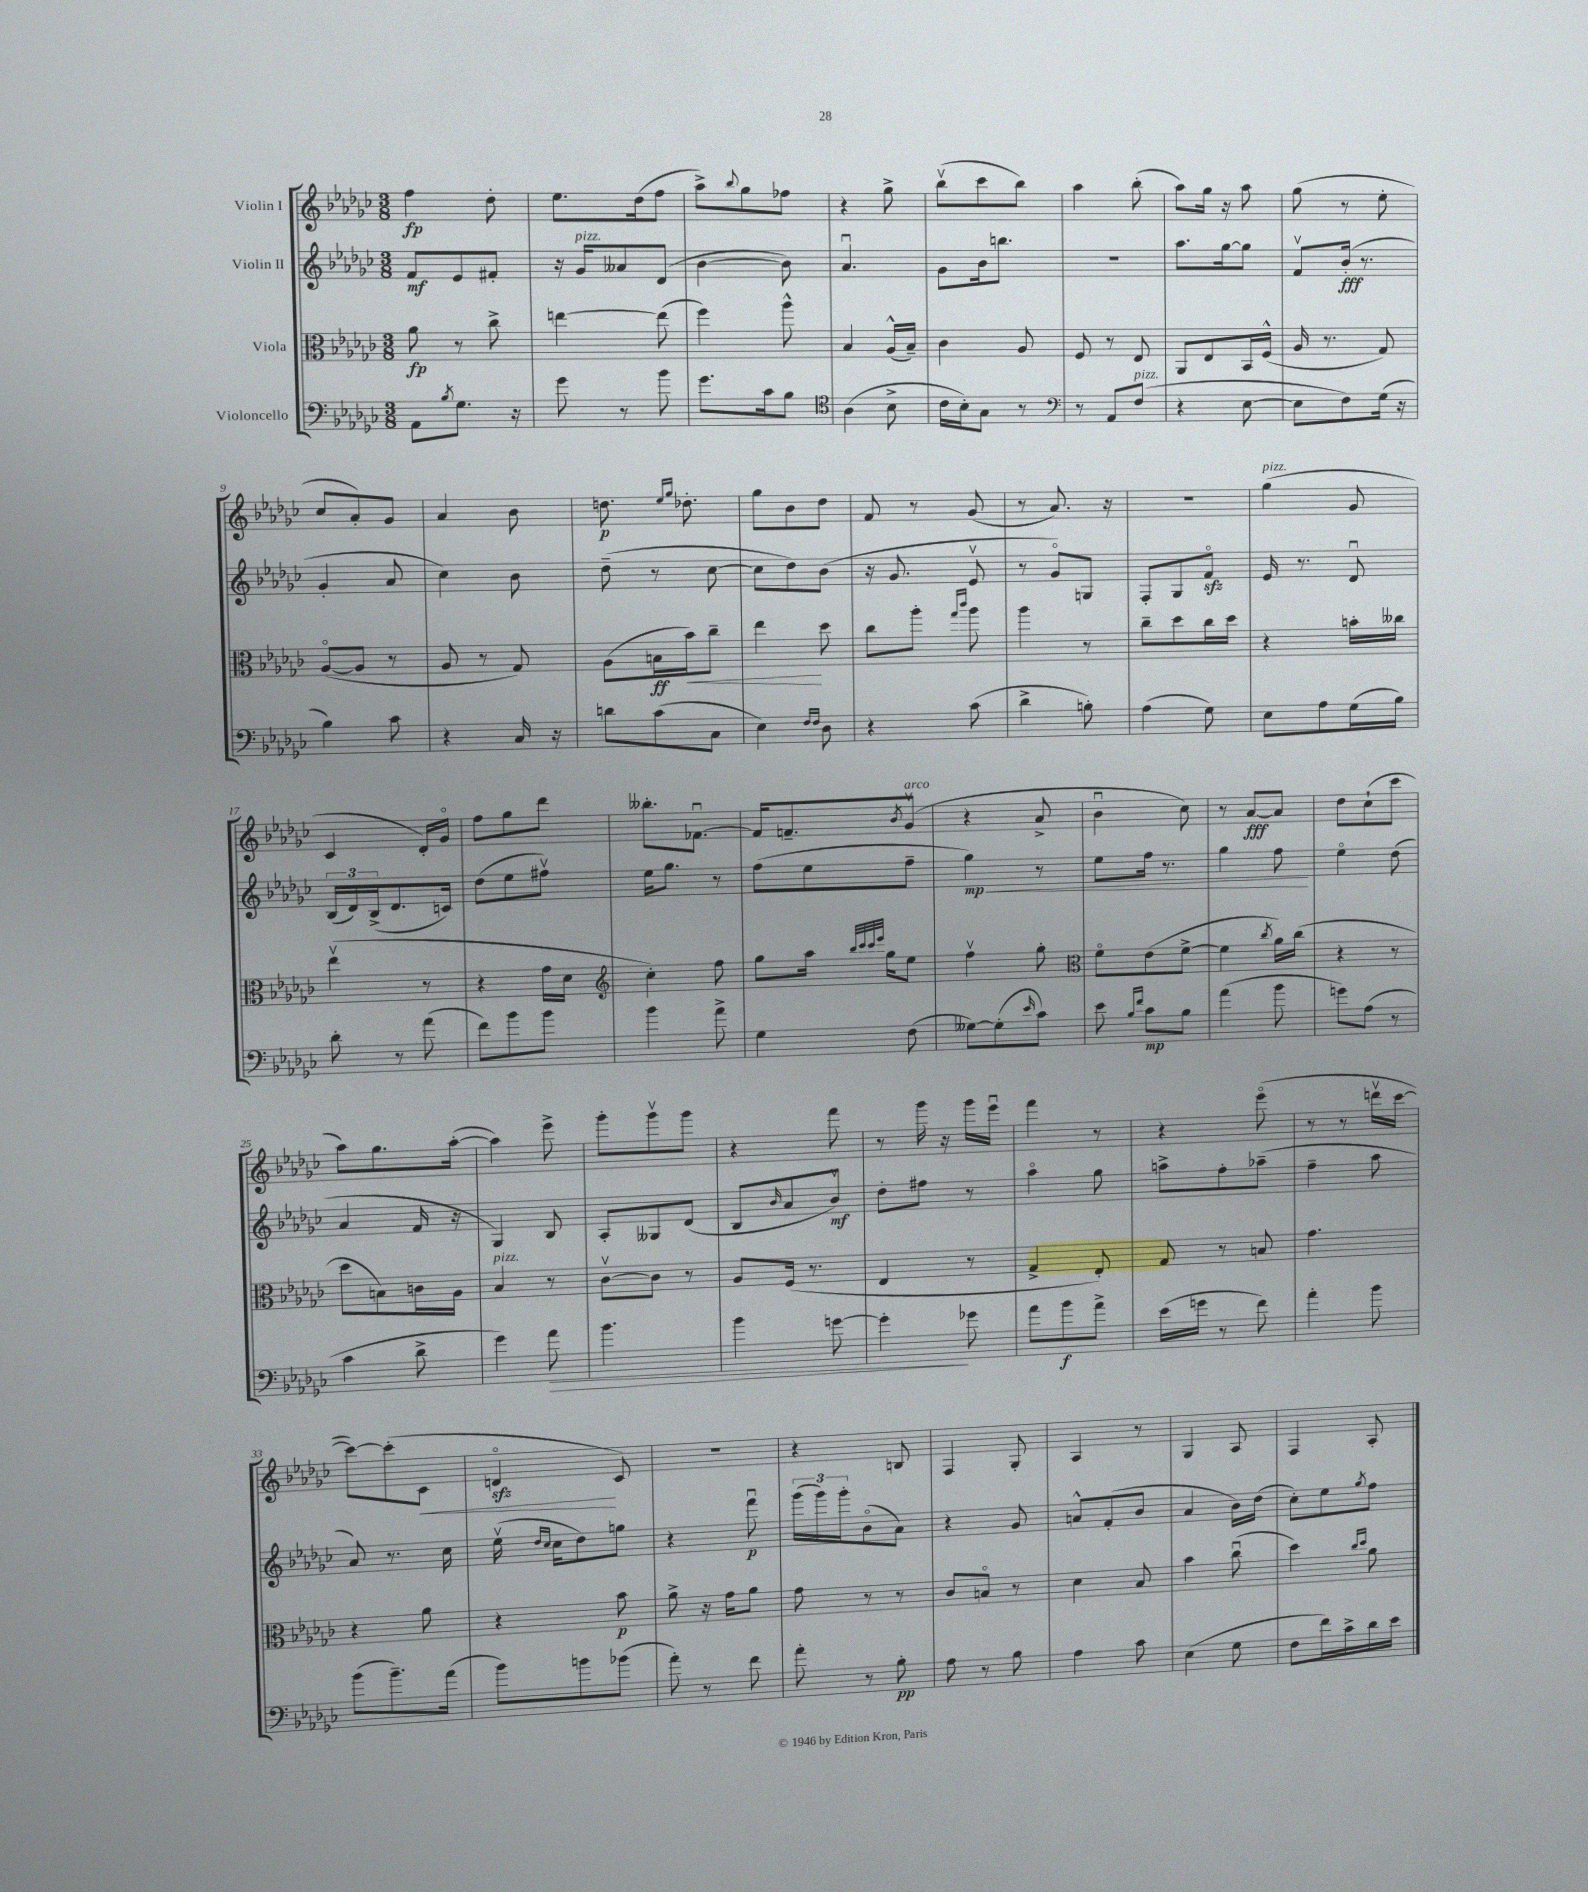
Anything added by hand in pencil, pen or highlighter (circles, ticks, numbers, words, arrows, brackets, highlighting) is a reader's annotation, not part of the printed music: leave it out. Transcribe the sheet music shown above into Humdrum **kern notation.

**kern	**dynam	**kern	**dynam	**kern	**dynam	**kern	**dynam
*part4	*part4	*part3	*part3	*part2	*part2	*part1	*part1
*staff4	*staff4	*staff3	*staff3	*staff2	*staff2	*staff1	*staff1
*I"Violoncello	*	*I"Viola	*	*I"Violin II	*	*I"Violin I	*
*clefF4	*	*clefC3	*	*clefG2	*	*clefG2	*
*k[b-e-a-d-g-c-]	*	*k[b-e-a-d-g-c-]	*	*k[b-e-a-d-g-c-]	*	*k[b-e-a-d-g-c-]	*
*M3/8	*	*M3/8	*	*M3/8	*	*M3/8	*
=1	=1	=1	=1	=1	=1	=1	=1
8AA-\L	.	8a-\	fp	8f/L	mf	4ff\	fp
8qB-/	.	.	.	.	.	.	.
8.G-\J	.	8r	.	8e-/	.	.	.
.	.	8cc-^\	.	8f#X'/J	.	8dd-'\	.
16r	.	.	.	.	.	.	.
=2	=2	=2	=2	=2	=2	=2	=2
8g-\	.	[4een\	.	16r	.	8.ee-\L	.
!	!	!	!	!LO:TX:a:i:t=pizz.	!	!	!
.	.	.	.	16g-/KL	.	.	.
8r	.	.	.	8a--X/	.	.	.
.	.	.	.	.	.	(16dd-\k	.
8b-\	.	(8ee\]	.	(8d-/J	.	8ff\J	.
=3	=3	=3	=3	=3	=3	=3	=3
8.g-\L	.	4ff\)	.	[4b-\	.	8aa-^\L)	.
.	.	.	.	.	.	8qqbb-/	.
.	.	.	.	.	.	8gg-\	.
16c-\k	.	.	.	.	.	.	.
8B-\J	.	8aa-^^\	.	8b-\])	.	8ff-X\J	.
=4	=4	=4	=4	=4	=4	=4	=4
*clefC4	*	*	*	*	*	*	*
(4A-\	.	4B-/	.	4.a-u/	.	4r	.
8B-^\	.	(16A-^^/LL	.	.	.	8gg-^\	.
.	.	16B-~/JJ)	.	.	.	.	.
=5	=5	=5	=5	=5	=5	=5	=5
16c-\LL	.	4c-\	.	8g-\L	.	(8bb-v\L	.
16B-'\J)	.	.	.	.	.	.	.
8G-\J	.	.	.	16b-\k	.	8ccc-\	.
.	.	.	.	8.bbn\J	.	.	.
8r	.	8A-/	.	.	.	8bb-\J)	.
=6	=6	=6	=6	=6	=6	=6	=6
*clefF4	*	*	*	*	*	*	*
8r	.	8F/	.	4.r	.	4aa-\	.
8AA-/L	.	8r	.	.	.	.	.
!LO:TX:a:i:t=pizz.	!	!	!	!	!	!	!
(8F/J	.	8E-/	.	.	.	(8bb-'\	.
=7	=7	=7	=7	=7	=7	=7	=7
4r	.	8AA-/L	.	8.aa-\L	.	8aa-\L)	.
.	.	8E-/	.	.	.	16gg-\Jk	.
.	.	.	.	[16gg-\k	.	16r	.
[8E-\	.	16BB-/L	.	8gg-\J]	.	8aa-\	.
.	.	(16F^^/JJ	.	.	.	.	.
=8	=8	=8	=8	=8	=8	=8	=8
8E-\L]	.	16A-/	.	8fv/L	.	(8gg-\	.
.	.	8.r	.	.	.	.	.
8F\)	.	.	.	(16b-'/Jk	fff	8r	.
.	.	.	.	8.r	.	.	.
(16G-\Jk	.	8G-/)	.	.	.	8ee-'\	.
16r	.	.	.	.	.	.	.
!!LO:LB:g=z
=9	=9	=9	=9	=9	=9	=9	=9
4B-\)	.	([8A-/L	.	4g-'/	.	8cc-/L	.
.	.	8A-/J]	.	.	.	8a-'/)	.
8c-\	.	8r	.	8a-/	.	8g-/J	.
=10	=10	=10	=10	=10	=10	=10	=10
4r	.	8A-/	.	4cc-\)	.	4a-/	.
.	.	8r	.	.	.	.	.
16C-/	.	8G-/)	.	8b-\	.	8b-\	.
16r	.	.	.	.	.	.	.
=11	=11	=11	=11	=11	=11	=11	=11
8dn\L	.	(8A-\L	.	(8dd-~\	.	8.ddn\	p
(8c-\	.	16Bn\L	ff	8r	.	.	.
.	.	.	.	.	.	16qqee-/LL	.
.	.	.	.	.	.	16qqgg-/JJ	.
!	!	!	!LO:HP:b	!	!	!	!
.	.	16b-\J)	<	.	.	8.dd-X'\	.
8C-\J	.	8cc-~\J	.	[8cc-\	.	.	.
=12	=12	=12	=12	=12	=12	=12	=12
4E-\)	.	4ee-\	.	8cc-\L]	.	8gg-\L	.
.	.	.	.	8dd-\)	.	8b-\	.
16qqF/LL	.	.	.	.	.	.	.
16qqF/JJ	.	.	.	.	.	.	.
8D-\	.	8dd-\	[	(8b-\J	.	8dd-\J	.
=13	=13	=13	=13	=13	=13	=13	=13
4r	.	8cc-\L	.	16r	.	8f/	.
.	.	.	.	8.g-/	.	.	.
.	.	8aa-'\J	.	.	.	8r	.
.	.	16qqgg-/LL	.	.	.	.	.
.	.	16qqccc-/JJ	.	.	.	.	.
(8c-\	.	8aa-\	.	8e-v/	.	(8g-/	.
=14	=14	=14	=14	=14	=14	=14	=14
4d-^\	.	4aa-\	.	8r	.	8r	.
.	.	.	.	8g-/L)	.	8.a-/)	.
8Bn'\)	.	8r	.	8Gn/J	.	.	.
.	.	.	.	.	.	16r	.
=15	=15	=15	=15	=15	=15	=15	=15
(4A-\	.	8cc-~\L	.	8F'/L	.	4.r	.
.	.	8dd-\	.	8G-/	.	.	.
8G-\)	.	16cc-\L	.	8fzz/J	.	.	.
.	.	16dd-\JJ	.	.	.	.	.
=16	=16	=16	=16	=16	=16	=16	=16
!	!	!	!	!	!	!LO:TX:a:i:t=pizz.	!
8E-\L	.	4r	.	16e-/	.	(4gg-\	.
.	.	.	.	8.r	.	.	.
8A-\	.	.	.	.	.	.	.
(16G-\L	.	16bn'\LL	.	8d-u/	.	8g-/	.
16B-\JJ)	.	16cc--X\JJ	.	.	.	.	.
!!LO:LB:g=z
=17	=17	=17	=17	=17	=17	=17	=17
8d-'\	.	(4ee-v\	.	(24B-/LL	.	4c-/	.
.	.	.	.	24d-/)	.	.	.
.	.	.	.	(24B-^/J	.	.	.
8r	.	.	.	8.d-/	.	.	.
(8a-\	.	8r	.	.	.	16d-'/LL)	.
.	.	.	.	16cn/Jk)	.	16g-/JJ	.
=18	=18	=18	=18	=18	=18	=18	=18
8f\L)	.	4r	.	(8dd-\L	.	8ff\L	.
8b-\	.	.	.	8ee-\	.	8gg-\	.
8b-\J	.	16g-\LL	.	8ff#Xv\J)	.	8ddd-\J	.
.	.	16d-\JJ	.	.	.	.	.
=19	=19	=19	=19	=19	=19	=19	=19
*	*	*clefG2	*	*	*	*	*
4b-\	.	4cc-'\)	.	16ee-\KL	.	8.bb--X'\L	.
.	.	.	.	8.gg-\J	.	.	.
.	.	.	.	.	.	[8.f-Xu\J	.
8a-^\	.	8ff\	.	8r	.	.	.
=20	=20	=20	=20	=20	=20	=20	=20
4G-\	.	8gg-\L	.	(8ff\L	.	16f-/KL]	.
.	.	.	.	.	.	8.fn~/	.
.	.	16aa-\Jk	.	8ee-\	.	.	.
.	.	32qqbb-/LLL	.	.	.	.	.
.	.	32qqccc-/	.	.	.	.	.
.	.	32qqccc-/	.	.	.	.	.
.	.	32qqeee-/JJJ	.	.	.	.	.
.	.	16gg-\KL	.	.	.	.	.
.	.	.	.	.	.	8qb-/	.
!	!	!	!	!	!	!LO:TX:a:i:t=arco	!
(8F\	.	8ee-\J	.	8ff~\J	.	(8g-v/J	.
=21	=21	=21	=21	=21	=21	=21	=21
!	!	!	!	!	!LO:HP:b	!	!
[8G--X\L)	.	4ffv\	.	4gg-\)	< mp	4r	.
(8G--'\]	.	.	.	.	.	.	.
16qqe-/	.	.	.	.	.	.	.
8c-\J)	.	8gg-'\	.	8r	.	8a-^/	.
=22	=22	=22	=22	=22	=22	=22	=22
*	*	*clefC3	*	*	*	*	*
8e-\	.	8f\L	.	8ee-\L	.	4b-u\	.
16qqB-/LL	.	.	.	.	.	.	.
16qqf/JJ	.	.	.	.	.	.	.
8c-\L	mp	(8e-\	.	16ff\Jk	.	.	.
.	.	.	.	8.r	.	.	.
8B-\J	.	[8f^\J	.	.	.	8cc-\)	.
=23	=23	=23	=23	=23	=23	=23	=23
(4a-\	.	4f\]	.	4gg-\	.	8r	.
.	.	.	.	.	.	[8a-/L	fff
.	.	8qcc-/	.	.	.	.	.
8b-\	.	16a-\LL)	.	8ff\	.	8a-/J]	.
.	.	(16cc-\JJ	.	.	.	.	.
.	.	.	.	.	[	.	.
=24	=24	=24	=24	=24	=24	=24	=24
8gn\L)	.	4r	.	4ee-\	.	8dd-\L	.
(8A-\J	.	.	.	.	.	(8cc-`\	.
8r	.	8r	.	(8dd-\	.	8ccc-\J	.
!!LO:LB:g=z
=25	=25	=25	=25	=25	=25	=25	=25
4c-\	.	8dd-\L	.	4a-/	.	8aa-\L)	.
.	.	8Bn\)	.	.	.	8.gg-\	.
8d-^\	.	16cn\L	.	16f/	.	.	.
.	.	16A-\JJ	.	16r	.	([16aa-'\Jk	.
=26	=26	=26	=26	=26	=26	=26	=26
!	!	!LO:TX:a:i:t=pizz.	!	!	!	!	!
4g-\)	.	4B-/	.	4G-/)	.	4aa-\])	.
!	!LO:HP:b	!	!	!	!	!	!
8a-\	>	8r	.	8B-/	.	8eee-^\	.
=27	=27	=27	=27	=27	=27	=27	=27
4.b-\	.	[8c-v\L	.	8A-'/L	.	8ggg-'\L	.
.	.	8c-\J]	.	8G--X/	.	8ggg-v\	.
.	.	8r	.	(8d-/J	.	8ggg-\J	.
=28	=28	=28	=28	=28	=28	=28	=28
4b-\	.	8A-/L	.	8B-/L	.	4r	.
.	.	.	.	16qqb-/	.	.	.
.	.	(16F/Jk	.	8a-/	.	.	.
.	.	8.r	.	.	.	.	.
[8gn\	.	.	.	8b-v/J)	mf	8fff\	.
=29	=29	=29	=29	=29	=29	=29	=29
4g'\]	.	4E-/	.	8dd-'\L	.	8r	.
.	.	.	.	8ff#X\J	.	16ggg-\	.
.	.	.	.	.	.	16r	.
8g-X\	]	8r	.	8r	.	16ggg-\LL	.
.	.	.	.	.	.	16eee-u\JJ	.
=30	=30	=30	=30	=30	=30	=30	=30
8a-\L	.	4G-^/	.	4aa-\	.	4fff\	.
8b-\	f	.	.	.	.	.	.
8a-^\J	.	8E-'/)	.	8gg-\	.	8r	.
=31	=31	=31	=31	=31	=31	=31	=31
(16e-\LL	.	8G-/	.	8aan^\L	.	4r	.
16gn\JJ	.	.	.	.	.	.	.
8r	.	8r	.	8ff'\	.	.	.
8f\)	.	8Bn/	.	(8aa-X~\J	.	(8eee-\	.
=32	=32	=32	=32	=32	=32	=32	=32
4a-'\	.	4.g-\	.	4ff~\	.	8r	.
.	.	.	.	.	.	8r	.
8b-\	.	.	.	8aa-\	.	16dddnv\LL	.
.	.	.	.	.	.	[16ccc-\JJ	.
!!LO:LB:g=z
=33	=33	=33	=33	=33	=33	=33	=33
(8b-\L	.	4r	.	8a-/)	.	8ccc-\L_)	.
8.b-~\)	.	.	.	8.r	.	(8ccc-'\]	.
!	!	!	!	!	!	!	!LO:HP:b
.	.	8a-\	.	.	.	8c-\J	<
(16a-\Jk	.	.	.	16cc-\	.	.	.
=34	=34	=34	=34	=34	=34	=34	=34
8b-\L)	.	4r	.	(16ee-v\	.	4dnzz/	.
.	.	.	.	16qqdd-/LL	.	.	.
.	.	.	.	16qqcc-/JJ	.	.	.
.	.	.	.	16cc-\KL	.	.	.
8bn\	.	.	.	8dd-\)	.	.	.
(8b-X\J	.	8b-\	p	8ggn\J	.	8c-/)	[
=35	=35	=35	=35	=35	=35	=35	=35
8a-'\)	.	8a-^\	.	4r	.	4.r	.
8r	.	16r	.	.	.	.	.
.	.	16g-\KL	.	.	.	.	.
8f\	.	8a-\J	.	8fffu\	p	.	.
=36	=36	=36	=36	=36	=36	=36	=36
8a-'\	.	8g-\	.	(24ggg-\LL	.	4r	.
.	.	.	.	24ggg-\)	.	.	.
.	.	.	.	24ggg-'\J	.	.	.
8r	.	8r	.	(8b-\	.	.	.
8B-'\	pp	8r	.	8a-\J)	.	8Bn/	.
=37	=37	=37	=37	=37	=37	=37	=37
8A-\	.	8c-/L	.	4r	.	4F/	.
8r	.	8Bn/J	.	.	.	.	.
8B-\	.	8r	.	8g-/	.	8G-'/	.
=38	=38	=38	=38	=38	=38	=38	=38
4A-\	.	4d-\	.	8an^^/L	.	4A-/	.
.	.	.	.	(8f'/	.	.	.
8c-\	.	8B-/	.	8b-/J	.	8r	.
=39	=39	=39	=39	=39	=39	=39	=39
(4E-\	.	4b-\	.	4a-/	.	4G-/	.
8G-\	.	(8cc-u\	.	16b-\LL)	.	8A-/	.
.	.	.	.	(16dd-\JJ	.	.	.
=40	=40	=40	=40	=40	=40	=40	=40
8F\L	.	4dd-\)	.	8cc-'\L)	.	4F/	.
16f\L)	.	.	.	8ee-\	.	.	.
16c-^\	.	.	.	.	.	.	.
.	.	16qqcc-/LL	.	.	.	.	.
.	.	16qqdd-/JJ	.	8qgg-/	.	.	.
16d-\	.	8a-\	.	8ff\J	.	8A-'/	.
16e-\JJ	.	.	.	.	.	.	.
==	==	==	==	==	==	==	==
*-	*-	*-	*-	*-	*-	*-	*-
